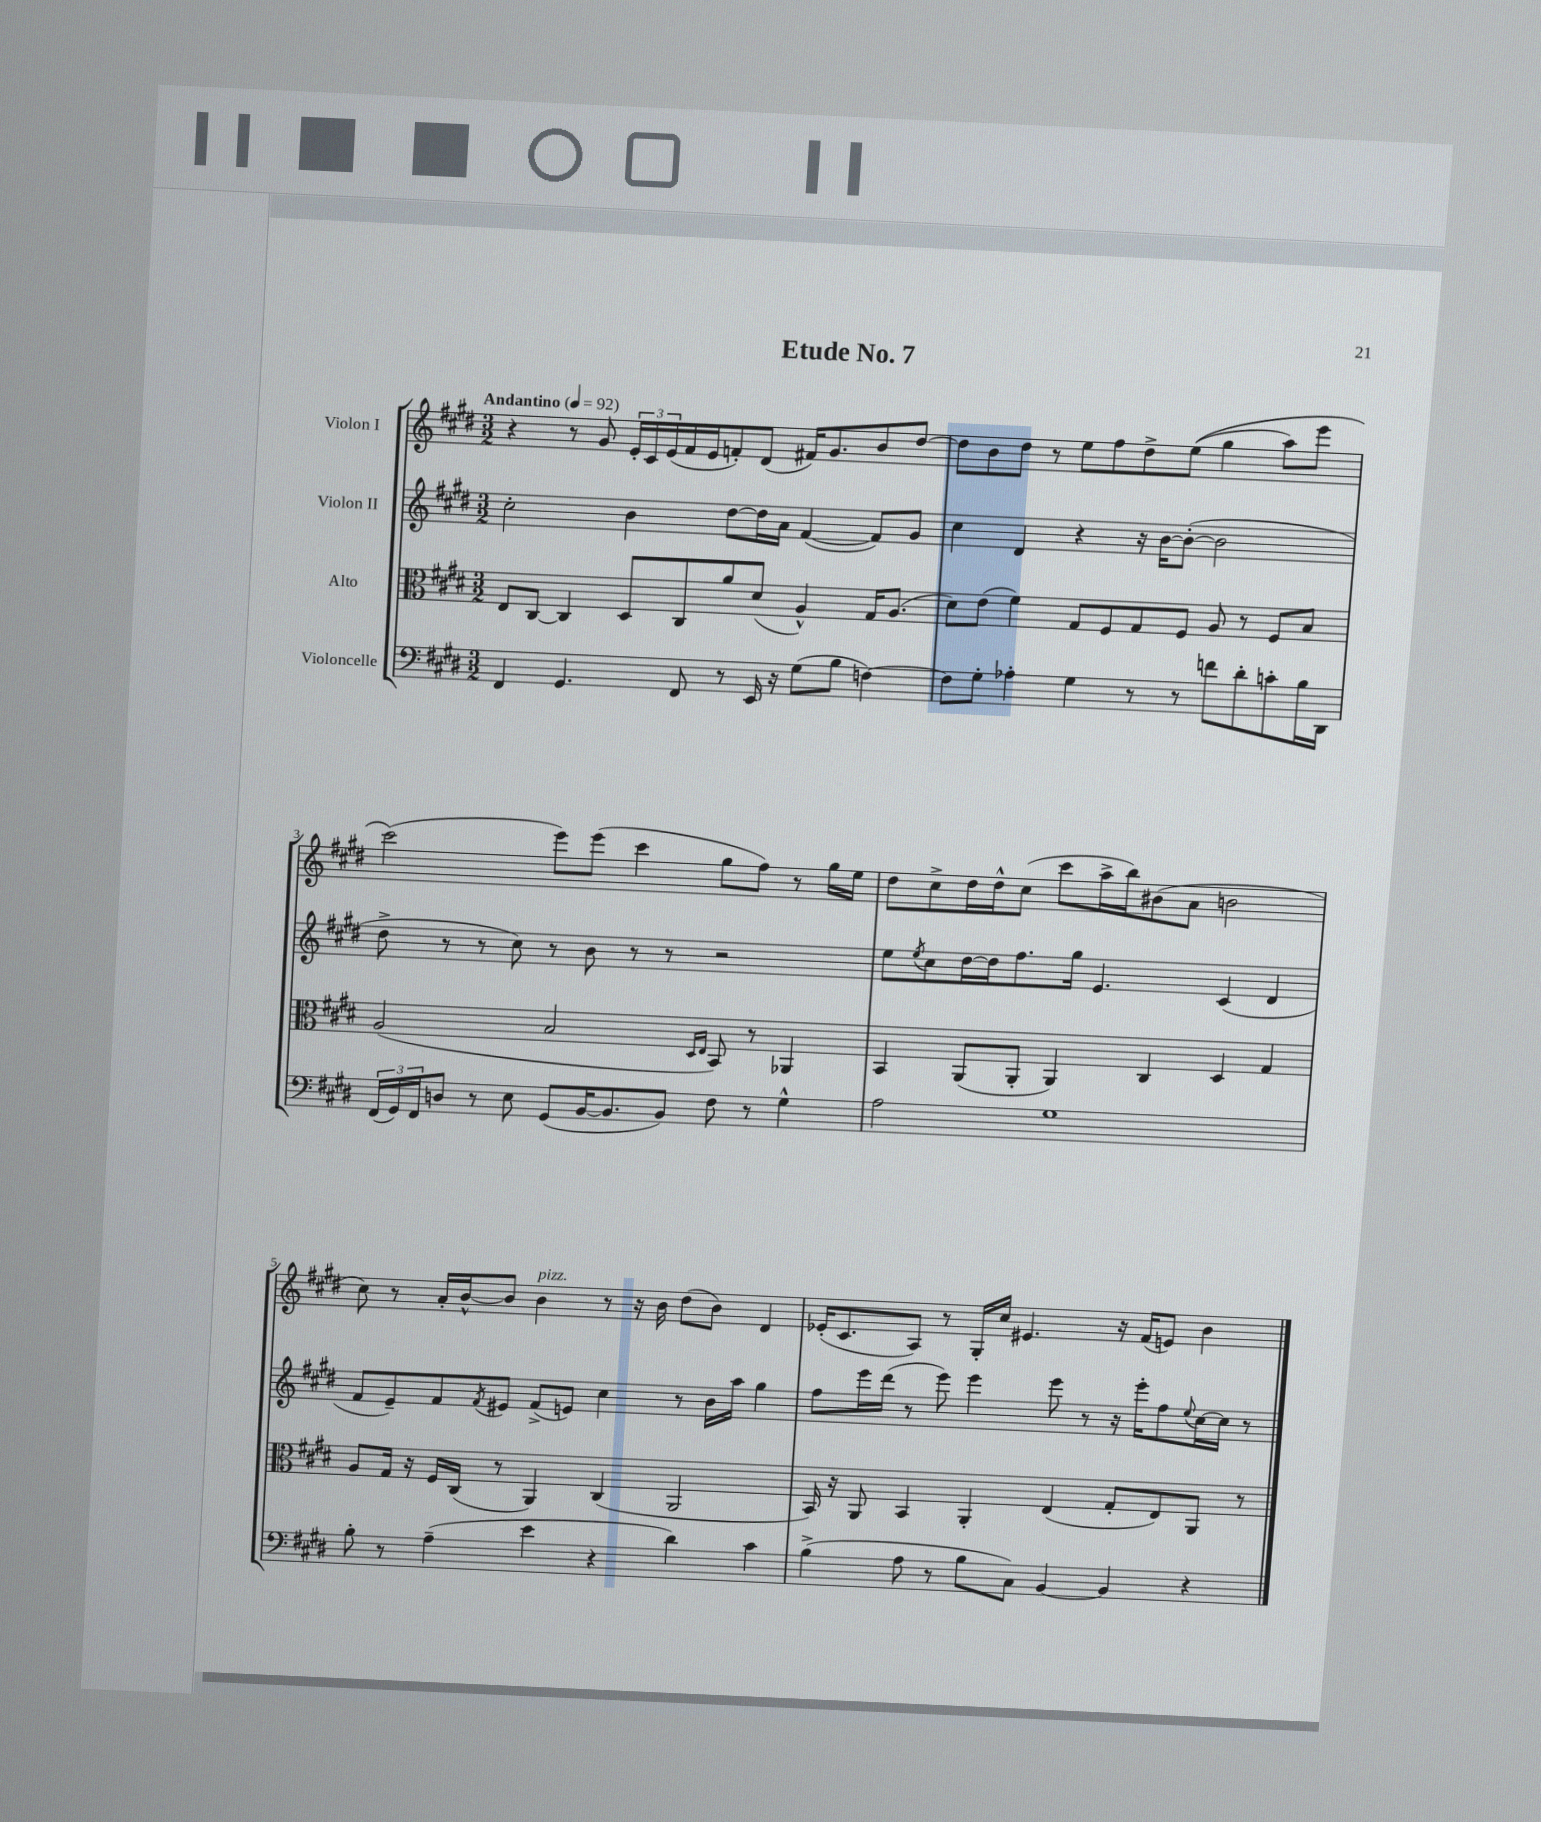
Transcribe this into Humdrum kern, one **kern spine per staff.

**kern	**kern	**kern	**kern
*staff4	*staff3	*staff2	*staff1
*clefF4	*clefC3	*clefG2	*clefG2
*k[f#c#g#d#]	*k[f#c#g#d#]	*k[f#c#g#d#]	*k[f#c#g#d#]
*M3/2	*M3/2	*M3/2	*M3/2
*MM92	*MM92	*MM92	*MM92
4FF#/	8E/L	2cc#'\	4r
.	[8C#/J	.	.
4.GG#/	4C#/]	.	8r
.	.	.	8g#/
.	8D#/L	4b\	24e'/LL
.	.	.	24c#/
.	.	.	(24e/
8FF#/	8C#/	.	16f#/
.	.	.	16e/J
8r	8a/	[8dd#\L	8f'/)
16EE/	(8d#/J	16dd#\]L	(8d#/J
16r	.	16a\JJ	.
(8G#\L	4A^^/)	([4f#/	16f#/LK)
.	.	.	8.g#/
8B\J	.	.	.
[4F\)	16G#/LK	8f#/]L)	8b/
.	(8.A/J	.	.
.	.	8g#/J	[8dd#/J
=	=	=	=
8F\]L	8d#\L)	4cc#\	8dd#\]L
8G#'\J	(8e\J	.	8b\
4A-'\	4f#\)	4d#/	8dd#\J
.	.	.	8r
4G#\	8G#/L	4r	8ee\L
.	8F#/	.	8ff#\
8r	8G#/	16r	8dd#^\
.	.	[16b\LK	.
8r	8F#/J	(8b'\_J	&((8ee\J
8f\L	8A/	2b\]	4gg#\
8d#'\	8r	.	.
8c'\	8F#/L	.	8aa\L)
16B\L	8B/J	.	8eee\J
16DD#\JJ	.	.	.
=	=	=	=
(24FF#/LL	(2A/	8dd#^\	(2ccc#\&)
24GG#/)	.	.	.
24FF#/J	.	.	.
8D/J	.	8r	.
8r	.	8r	.
8E\	.	8cc#\)	.
(8GG#/L	2B/	8r	8eee\L)
[16BB/K	.	8b\	(8eee\J
8.BB/]	.	.	.
.	.	8r	4ccc#\
8BB/J)	.	8r	.
.	16qqD#/LL	.	.
.	16qqE/JJ	.	.
8F#\	8BB/)	2r	8gg#\L
8r	8r	.	8ff#\J)
4G#^^\	4AA-/	.	8r
.	.	.	16gg#\LL
.	.	.	16ee\JJ
=	=	=	=
2A\	4BB/	8ee\L	8dd#\L
.	.	8qee/	.
.	.	8cc#\	8cc#^\
.	(8AA/L	[16dd#\L	16dd#\L
.	.	16dd#\]J	16dd#^^\J
.	8AA'/J	8.ff#\	(8cc#\J
1G#	4AA/)	.	8ccc#\L
.	.	16gg#\Jk	.
.	.	4.e/	16aa^\L
.	.	.	16bb\J)
.	4C#/	.	(8b#\
.	.	.	8a\J
.	4D#/	(4c#/	2b\
.	4G#/	4d#/	.
=	=	=	=
8B'\	8A/L	8f#/L	8cc#\)
8r	16G#/Jk	8e~/)	8r
.	16r	.	.
(4A~\	16F#/LL	8f#/	16a'/LL
.	(16C#/JJ	.	[16b^^/J
.	.	8qf#/	.
.	8r	8e#/J	8b/]J
4e\	4AA/)	(8f#^/L	4b\
.	.	8e/J)	.
4r	(4C#/	4cc#\	8r
.	.	.	16r
.	.	.	16b\
4d#\)	2AA/	8r	(8dd#\L
.	.	16b\LL	8b\J)
.	.	16aa\JJ	.
4c#\	.	4gg#\	4d#/
=	=	=	=
(4B^\	16BB/)	8ff#\L	(16e-'/LK
.	16r	.	8.c#/
.	8AA/	16eee\L	.
.	.	(16ddd#\JJ	.
8A\	4BB/	8r	8A/J)
8r	.	8eee\)	8r
8B\L	4AA'/	4eee\	16G#'/LL
.	.	.	16cc#/JJ
8C#\J)	.	.	4.e#/
[4BB/	(4E/	8eee\	.
.	.	8r	.
4BB/]	8G#'/L	16r	16r
.	.	16eee'\LK	(16f#/LK
.	8E/)	8ff#\	8e/J)
.	.	8qqee/	.
4r	8AA/J	[16cc#\L	4b\
.	.	16cc#\]JJ	.
.	8r	8r	.
==	==	==	==
*-	*-	*-	*-
